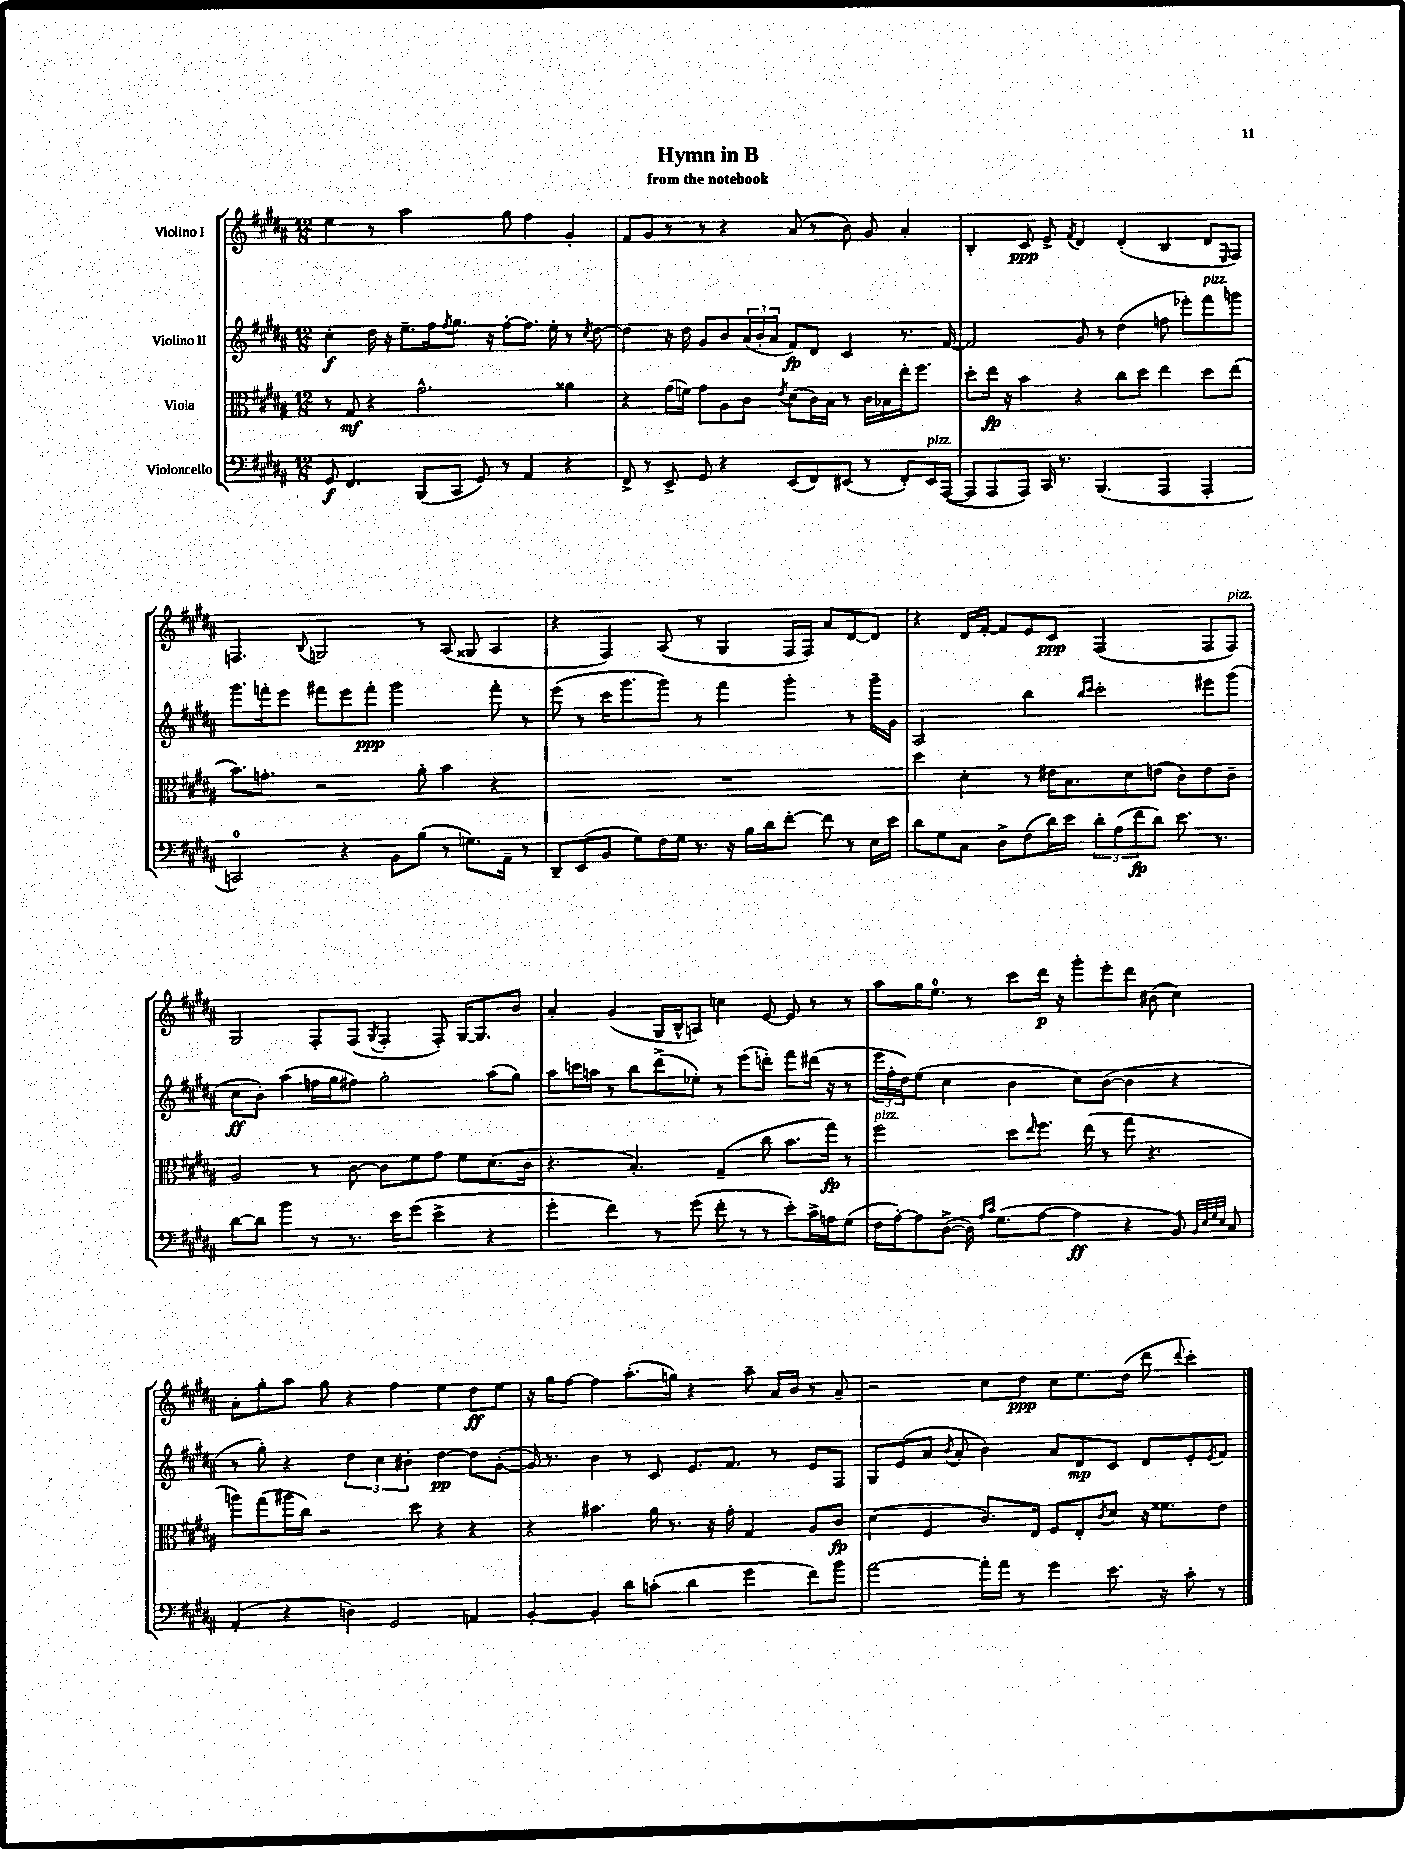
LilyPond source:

\header { title = "Hymn in B" subtitle = "from the notebook" }
<<
\new StaffGroup <<
\new Staff = "s0" \with { instrumentName = "Violino I" } {
    \clef treble \key b \major \numericTimeSignature \time 12/8
    e''4 r8 ais''2 gis''8 fis''4 gis'4-. |
    fis'8 gis'8 r8 r8 r4 ais'8( r8 b'8) gis'8 ais'4-. |
    b4-. cis'8\ppp e'8-> \acciaccatura { fis'8 } dis'4 dis'4-.( b4 dis'8 \grace { e16 } fis8) |
    f4. \appoggiatura { b8 } g2 r8 ais8( gisis8 ais4 |
    r4 fis4) ais8( r8 gis4 fis16 fis16) ais'8 dis'8~ dis'8 |
    r4 dis'16 fis'16~-. fis'8 e'8 cis'8\ppp fis2( fis8 fis8^\markup { \italic "pizz." }) |
    gis2 fis8-. fis8( \acciaccatura { gis8 } fis4-. fis8-.) gis16~ gis8. b'8 |
    ais'4-. gis'4( gis16 b16-^ a8) c''4 e'8~ e'8 r8 r8 |
    ais''8 gis''16 e''8.-0 r8 cis'''8 dis'''16\p r16 gis'''8-. e'''8-. dis'''8 bis'8( cis''4) |
    ais'8-. gis''8-. ais''8 gis''8 r4 fis''4 e''4 dis''8\ff e''8 |
    r16 gis''16 fis''8~ fis''4 ais''8.-.( g''16) r4 ais''8-- ais'16 b'16 r8 ais'8-- |
    r2 cis''8 dis''8\ppp cis''8 e''8. dis''16( dis'''8 \appoggiatura { dis'''8 } cis'''4-.) \bar "|." |
}
\new Staff = "s1" \with { instrumentName = "Violino II" } {
    \clef treble \key b \major \numericTimeSignature \time 12/8
    cis''4-.\f dis''16 r16 e''8.-- fis''16 \acciaccatura { fis''8 } gis''8. r16 fis''8~-. fis''8. e''16-. r8 \acciaccatura { cis''8 } dis''8~ |
    dis''4 r16 dis''16 gis'8 b'8 \tuplet 3/2 { ais'16( b'16-. ais'16 } fis'8\fp) dis'8 cis'4 r8. fis'16~ |
    fis'2 gis'8 r8 dis''4( f''8 ees'''8-.) fis'''8^\markup { \italic "pizz." } g'''8 |
    gis'''8. f'''16-. e'''8 fis'''8 e'''8 fis'''8-.\ppp gis'''2 fis'''8-. r8 |
    e'''8( r8 cis'''16 gis'''8. gis'''8) r8 fis'''4 gis'''4-. r8 gis'''16-- gis'16 |
    ais2 b''4 \grace { b''16 cis'''16 } cis'''2-. eis'''8 gis'''8( |
    cis''8\ff b'8-.) ais''4( f''16 gis''16 fis''8) gis''2-. ais''8( gis''8) |
    ais''8 c'''16 a''16 r8 b''8 dis'''8->( ees''8-.) r8 e'''8( d'''8-.) fis'''8 dis'''16( r16 r8 |
    \tuplet 3/2 { e'''16 fis''16-. dis''16) } e''8( cis''4 b'4 cis''8) b'8~( b'4 r4 |
    r8 gis''8-.) r4 \tuplet 3/2 { dis''4 cis''4 bis'4-. } dis''4~\pp dis''8 gis'8~-.( |
    gis'16) r8. b'4 r8 cis'8 e'8. fis'8. r8 e'8 fis8 |
    gis8 e'8( ais'8 \acciaccatura { b'8 } ais'8-. b'4) ais'8 dis'8\mp cis'8 dis'8 e'8-. \acciaccatura { e'8 } fis'8 \bar "|." |
}
\new Staff = "s2" \with { instrumentName = "Viola" } {
    \clef alto \key b \major \numericTimeSignature \time 12/8
    r8 gis8\mf r4 gis'2.-^ aisis'4 |
    r4 gis'16( f'16) gis'8 ais8 cis'8 \acciaccatura { e'8 } dis'8( cis'16) b16 r8 cis'16 bes16 e''16-. fis''8. |
    dis''8-. e''16\fp r16 b'4 r4 cis''8 dis''8 e''4 dis''8 e''8( |
    b'8.) g'8.-. r2 ais'8-. b'4 r4 |
    R1. |
    dis''4 dis'4-. r8 eis'16 b8. dis'8 e'8( cis'8) e'8 cis'8-- |
    ais2 r8 cis'8~ cis'8 fis'8 gis'8 fis'8 dis'8.( cis'16 |
    r4. b4.-.) gis4--( cis''8 b'8. gis''16\fp) r8 |
    fis''2^\markup { \italic "pizz." } dis''8 \grace { e''16 } fis''8. e''16( r8 gis''8 r4. |
    a''8) gis''8( ais''16 cis''16) r2 dis''8 r4 r4 |
    r4 bis'4. ais'16 r8. r16 gis'16-. gis4 ais8 cis'8\fp |
    dis'4( fis4 cis'8.) e16 fis8 e8-. \acciaccatura { cis'8 } dis'8 r16 fisis'8. e'8 \bar "|." |
}
\new Staff = "s3" \with { instrumentName = "Violoncello" } {
    \clef bass \key b \major \numericTimeSignature \time 12/8
    gis,8\f fis,4. b,,8( cis,8 gis,8) r8 ais,4 r4 |
    fis,8-> r8 e,8-> gis,8 r4 e,8( fis,8) eis,8( r8 fis,8-.) eis,16^\markup { \italic "pizz." } ais,,16~( |
    ais,,8 ais,,8 ais,,8) cis,16 r8. b,,4.( ais,,4 ais,,4-. |
    c,2-0) r4 b,8 b8( r8 g8.) ais,16-- r8 |
    dis,8-- e,8( b,8 gis8) fis16 gis16 r8. r16 b16 dis'16 fis'8~-. fis'8 r8 e16 e'16 |
    dis'8 gis8 cis8 dis8-> fis8( dis'16) e'16 \tuplet 3/2 { dis'8-. ais8( fis'8\fp } dis'8) e'8. r8. |
    dis'8~ dis'8 b'4 r8 r8. e'16 gis'8( e'4-> r4 |
    gis'4-. fis'4) r8 gis'8( fis'8-. r8 r8 e'8-.) cis'16-> a16 gis8( |
    fis16 ais16~-.) ais8 dis8~->( dis16) \grace { ais16 cis'16 } gis8.( ais8~ ais4\ff r4 b,8) \grace { b,32 e32 gis32 e32 } cis8 |
    ais,4-.( r4 d4) gis,2 a,4 |
    b,4~-. b,4-. dis'8 c'8-.( dis'4 gis'4 fis'8) b'8 |
    ais'2~ ais'16-. ais'16 r8 gis'4 e'8. r16 cis'8-. r8 \bar "|." |
}
>>
>>
\layout { \context { \Score \remove "Bar_number_engraver" } }
